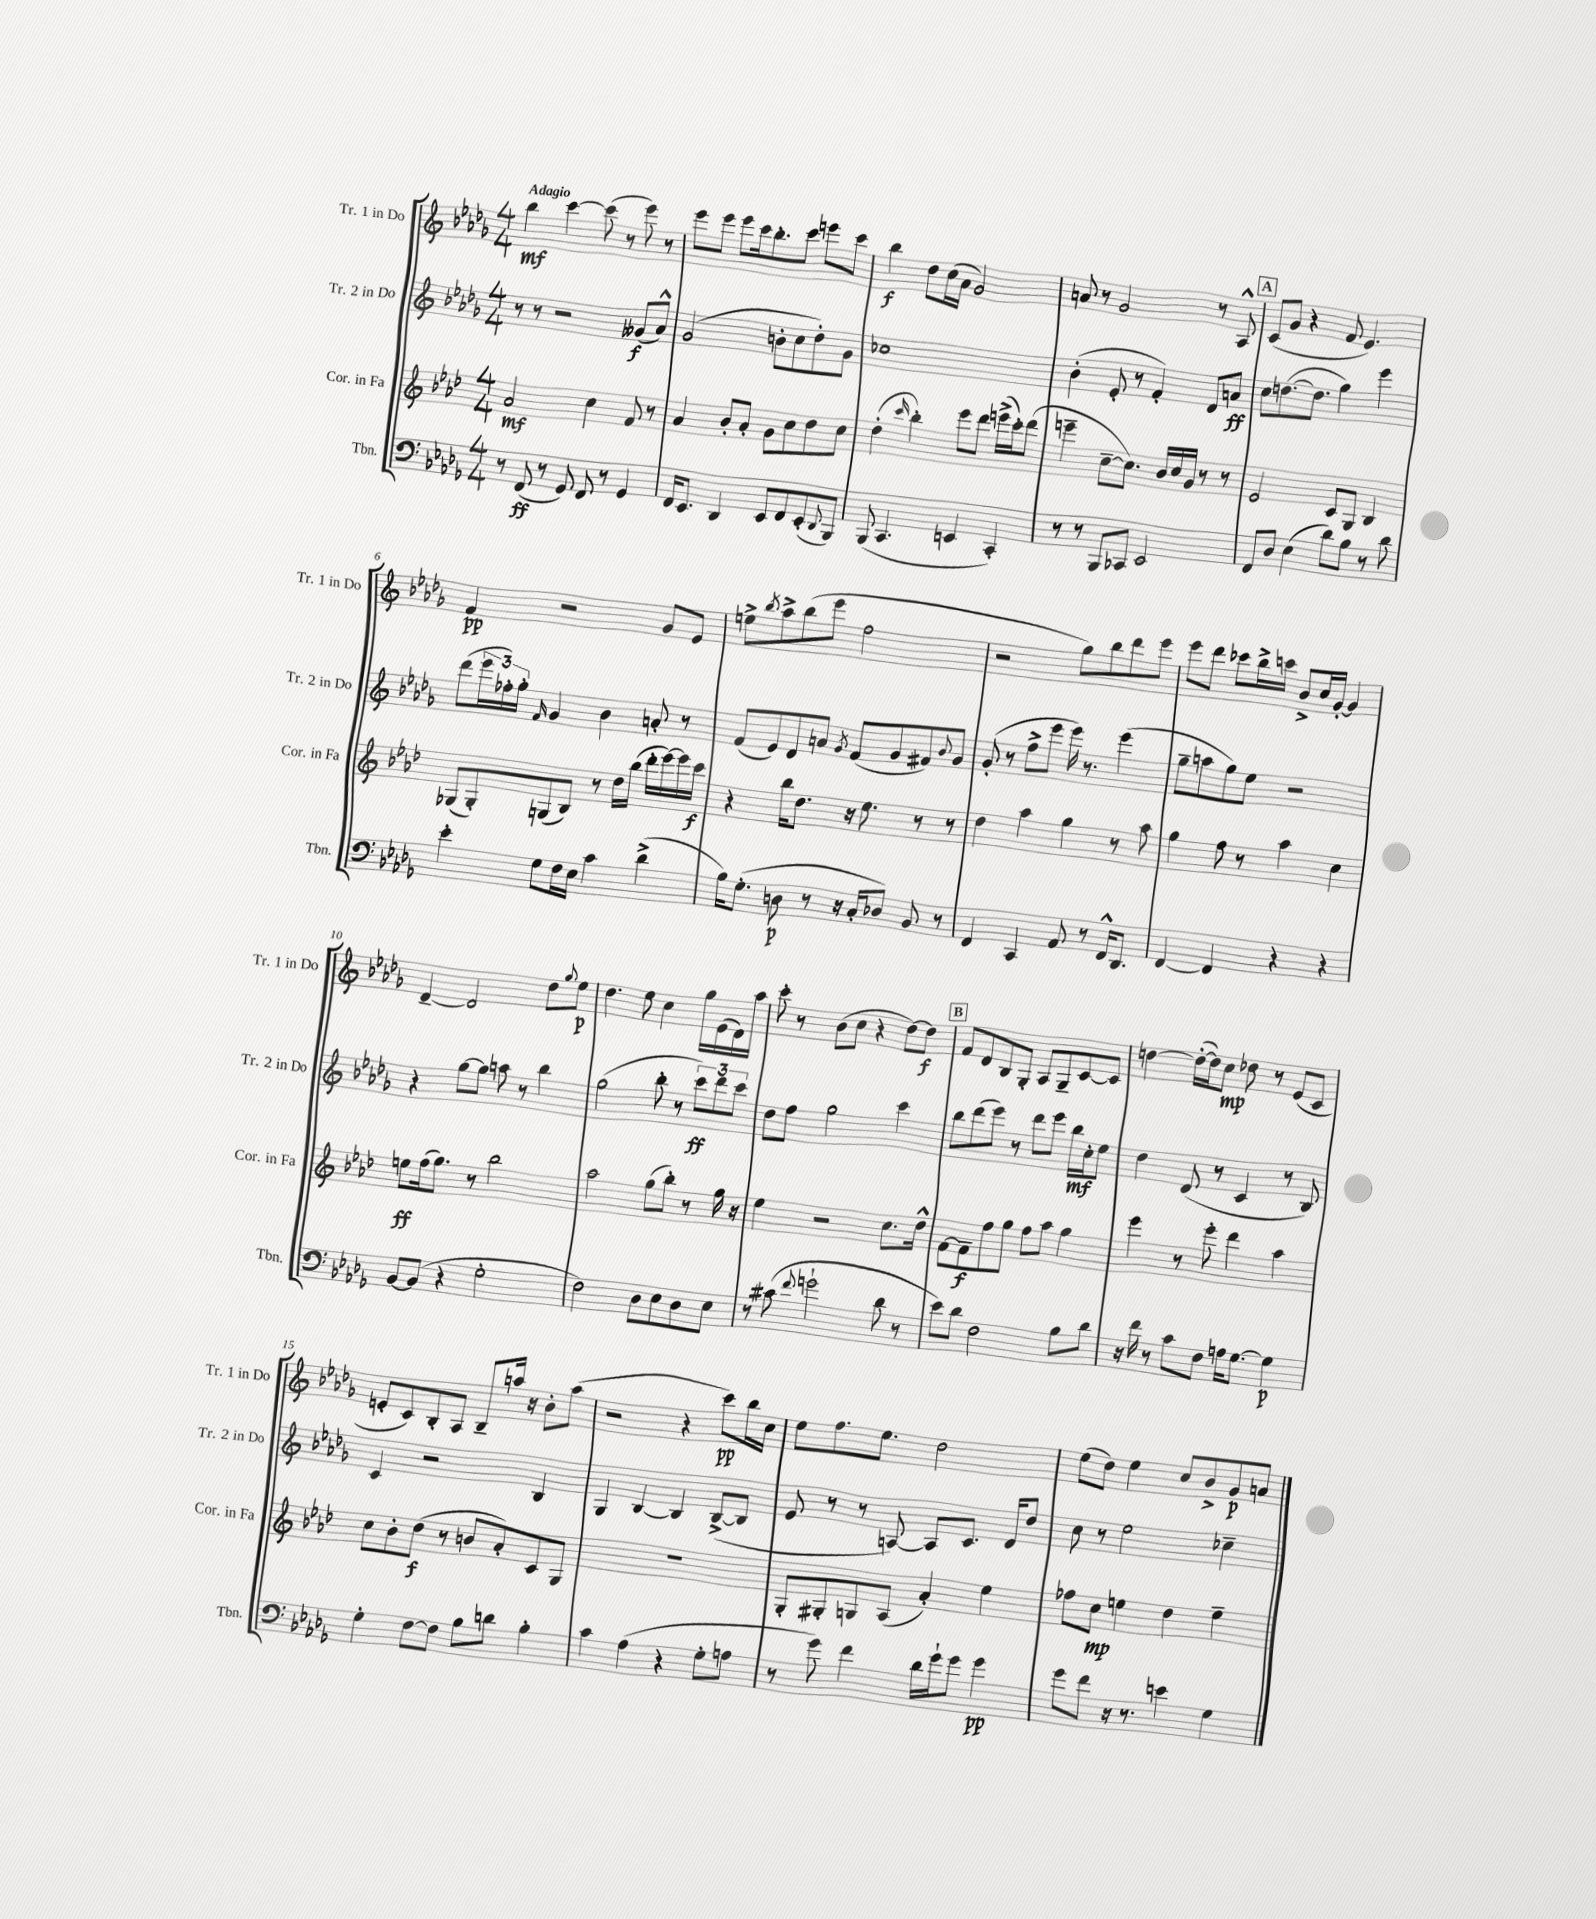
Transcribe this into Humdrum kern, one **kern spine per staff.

**kern	**kern	**kern	**kern
*staff4	*staff3	*staff2	*staff1
*clefF4	*clefG2	*clefG2	*clefG2
*k[b-e-a-d-g-]	*k[b-e-a-d-]	*k[b-e-a-d-g-]	*k[b-e-a-d-g-]
*M4/4	*M4/4	*M4/4	*M4/4
8r	2a-	8r	4bb-
(8FF	.	8r	.
8r	.	2r	[4ccc
8GG-)	.	.	.
8FF	4cc	.	(8ccc]
8r	.	.	8r
4GG-	8f	(8g--	8eee-)
.	8r	8a-^^)	8r
=	=	=	=
16FF	4a-	(2g-	8eee-
8.EE-	.	.	.
.	.	.	8eee-
4DD-	8b-'	.	8eee-
.	8a-'	.	16ccc
.	.	.	8.bb-'
8EE-	8g	8b'	.
8FF	8cc	8cc	8ccc
(8EE-'	8dd-	8dd-')	8eee
8qqDD-	.	.	.
8BBB-)	8cc	8g-	8ccc
=	=	=	=
(8BBB-	(4dd-'	1cc-	4bb-
4.CC	.	.	.
.	16qqccc	.	.
.	4bb-')	.	8dd-
.	.	.	(16cc
.	.	.	16a-
4EE	8eee-	.	2g-)
.	8ddd-	.	.
4CC')	(16eee^	.	.
.	16ccc')	.	.
.	(8ddd-	.	.
=	=	=	=
8r	4eee~	(4b-'	8a
8r	.	.	8r
8BBB-	[8cc~	8e-'	2g-
8CC-	8.cc])	8r	.
2EE-	.	4f')	.
.	16b-	.	.
.	16cc	.	.
.	16g	.	.
.	8r	8d-	8r
.	8r	8a	8A-^^
=	=	=	=
8FF	2e-	8cc	(8c
8D-	.	([8.dd	8g-
(4E-	.	.	4r
.	.	8.dd]	.
8d-)	8c	4gg-)	8f
8B-	8G	.	4.e-)
8r	4B-	4eee-	.
8d-	.	.	.
=	=	=	=
4e-'	(8G-	(8ddd-	4f
.	8G-')	24eee-	.
.	.	24ff-')	.
.	.	24gg-'	.
.	.	16qqf	.
8G-	(8G	4g-	2r
16F	8B-)	.	.
16E-	.	.	.
4c	8r	4b-	.
.	16dd-	.	.
.	(16bb-	.	.
(4d-^	16ddd-'	8a'	8g-
.	[16eee-)	.	.
.	16eee-]	8r	8e-
.	16ccc	.	.
=	=	=	=
16B-)	4r	(8f	8ee^
(8.G-'	.	.	.
.	.	.	8qbb-
.	.	8e-)	8aa-^
8D	16bb-	8d-	(8bb-
.	8.dd-	.	.
8r	.	8a	8eee-
.	.	8qg-	.
16r	16r	(8f	2ff
16C'	8.ee-	.	.
8D-)	.	8g-	.
8BB-	8r	8f#)	.
.	.	8qqb-	.
8r	8r	8g-	.
=	=	=	=
4FF	4dd-	(8g-'	2r
.	.	8r	.
4CC	4aa-	8ff^	.
.	.	8eee-	.
8AA-	4gg	16eee-)	8gg-)
.	.	8.r	.
8r	.	.	8bb-
16FF^^	8r	(4eee-	8ddd-
8.DD-	.	.	.
.	8aa-	.	8eee-
=	=	=	=
[4FF	4gg	8gg-~	8eee-
.	.	8aa	8ddd-
4FF]	8ff	8gg-)	8ccc-
.	8r	8ee-	16bb-^
.	.	.	16ccc
4r	4aa-	2r	8b-^
.	.	.	16cc
.	.	.	[16g-'
4r	4cc	.	4g-]
=	=	=	=
[8BB-	8ee	4r	[4d-~
(8BB-]	(16ff	.	.
.	8.gg)	.	.
4r	.	[8gg-	2d-]
.	8r	8gg-]	.
2G-'	2bb-	8aa	.
.	.	8r	.
.	.	4bb-	8dd-
.	.	.	8qqgg-
.	.	.	8ee-
=	=	=	=
2F)	2aa-	(2gg-	4.dd-
.	.	.	8ee-
8D-	(8gg	8bb-'	4cc
8E-	8bb-')	8r	.
8D-	8r	12ccc)	16gg-
.	.	.	(16e-
.	.	12ddd-	.
8E-	16gg	.	16d-)
.	.	12ccc	.
.	16r	.	16aa-
=	=	=	=
8r	4ee-	8dd-	8ccc'
(8c#	.	8ff	8r
8qqf	.	.	.
2g`	2r	2gg-	(8b-
.	.	.	8cc
.	.	.	4r
8d-	8.cc	4ccc	[8dd-)
8r	.	.	8dd-]
.	16dd-^^	.	.
=	=	=	=
8e-)	[8f	8bb-	8f
8d-	8f~]	(8ddd-	8d-
2F	8ff	8eee-)	8B-
.	8gg	8r	8G-'
.	8ff	8ddd-	8A-
.	8aa-	8eee-	8G-~
8B-	4gg	16bb-	[8c
.	.	16cc'	.
8d-	.	8ee-	8c]
=	=	=	=
16r	4eee-	4dd-	[4dd
16f	.	.	.
8r	.	.	.
8c	8r	(8d-	(16dd'_
.	.	.	16dd])
8F	8eee-'	8r	8cc
16A	4ddd-	4c	8dd-
[8.G-	.	.	.
.	.	.	8r
4G-]	4aa-	8r	(8e-
.	.	8B-)	8c
=	=	=	=
4G-'	8cc	4c	8e'
.	8b-'	.	8c)
[8F	(8dd-	2r	8B-'
8F]	8r	.	8A-
8B-	8b	.	8B-~
8d	8a-')	.	16aa
.	.	.	16r
4B-'	8c	4B-	8b-'
.	8G	.	(8aa
=	=	=	=
4c	1r	4G-	2r
(4A-	.	[4B-	.
4r	.	4B-]	4r
8G-'	.	([8B-^	8ccc)
8A	.	8B-]	16bb-
.	.	.	16cc
=	=	=	=
8r	8G'	8e-	8ee-
8g-)	8G#'	8r	8.ff
4f	8G	8r	.
.	.	.	8.ee-
.	(8A-	[8A)	.
16d-	4a-')	8A]	2dd-
16g-`	.	.	.
8g-	.	8.c	.
4g-	4ee-	.	.
.	.	16d-	.
.	.	8dd-	.
=	=	=	=
8g-	8ff-	8cc	(8ee-
8f	8cc	8r	8dd-)
16r	4ee	2ee-	4ee-
8.r	.	.	.
4e	4dd-	.	8cc
.	.	.	8b-^
4G-	4ee~	4cc-~	8g-
.	.	.	8a
==	==	==	==
*-	*-	*-	*-
